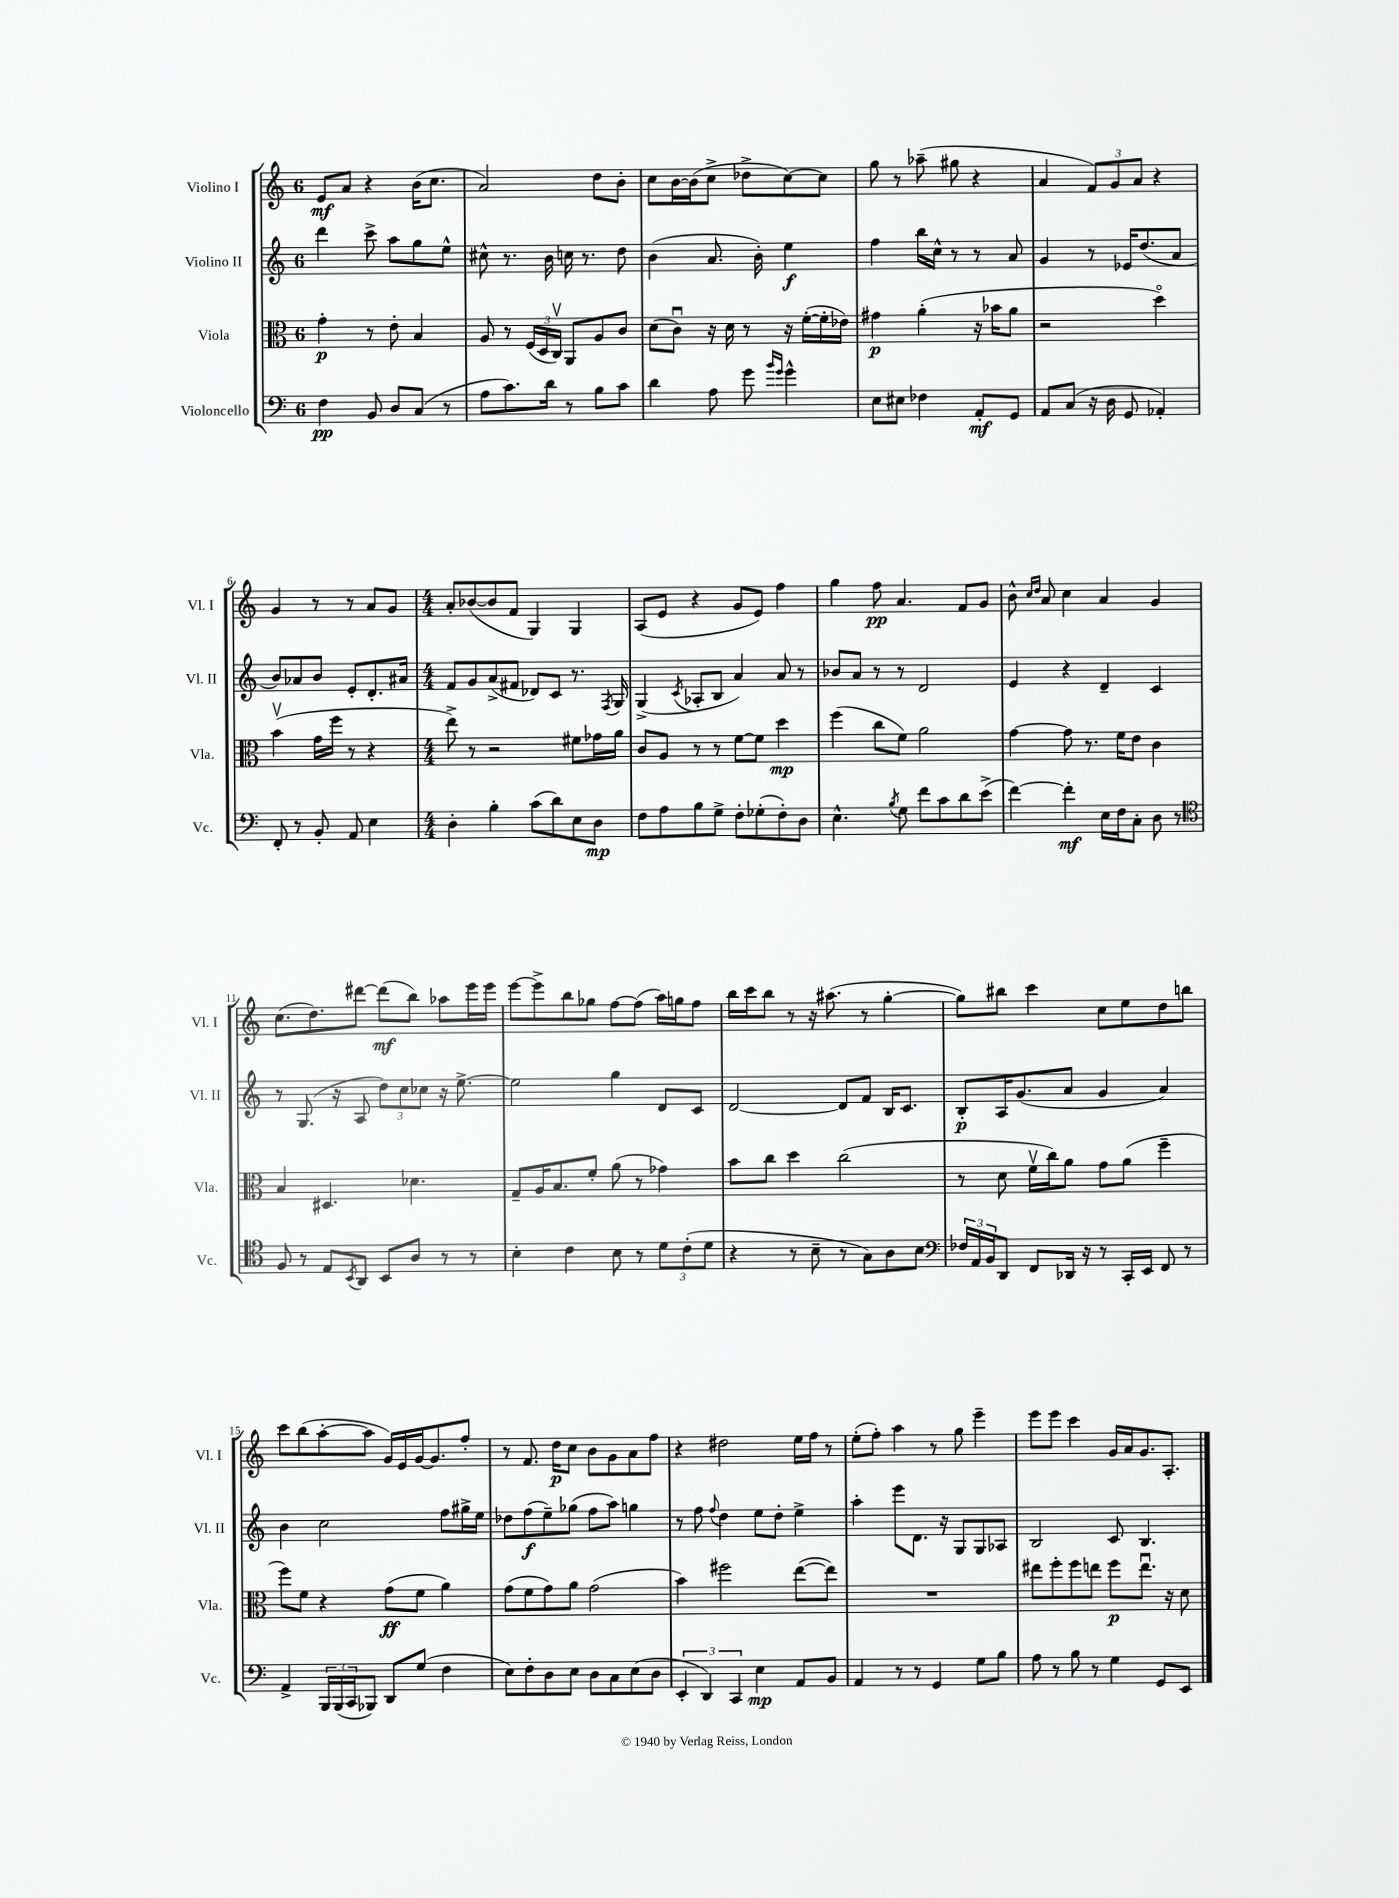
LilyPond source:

<<
\new StaffGroup <<
\new Staff = "s0" \with { instrumentName = "Violino I" shortInstrumentName = "Vl. I" } {
    \clef treble \key c \major \once \override Staff.TimeSignature.style = #'single-digit \time 6/8
    e'8\mf a'8 r4 b'16( c''8. |
    a'2) d''8 b'8-. |
    c''8 b'16~ b'16( c''8-> des''8-> c''8~) c''8 |
    g''8 r8 aes''8--( gis''8 r4 |
    a'4 \tuplet 3/2 { f'8) g'8 a'8 } r4 |
    g'4 r8 r8 a'8 g'8 |
    \numericTimeSignature \time 4/4 a'8-. bes'8~( bes'8 f'8 g4) g4 |
    a8( e'8 r4 g'8 e'8) f''4 |
    g''4 f''8\pp a'4. f'8 g'8 |
    b'8-^ \grace { c''16 d''16 } a'8 c''4 a'4 g'4 |
    c''8.( d''8.) dis'''8~ dis'''8\mf( b''8) aes''8 e'''16 e'''16 |
    e'''8~ e'''8-> b''8 ges''8 f''8~ f''8( a''16) g''16 f''8 |
    b''16 c'''16 b''8 r8 r16 ais''8.( r8 g''4~-. |
    g''8) bis''8 c'''4 c''8 e''8 d''8 b''8 |
    c'''8 b''8( a''8~-. a''8 g'16) e'16 g'16~ g'8. f''8-. |
    r8 f'8. d''16\p c''8 b'8 g'8 a'8 f''8 |
    r4 dis''2 e''16 f''16 r8 |
    e''8-.( f''8-.) a''4 r8 g''8 e'''4-- |
    e'''8 e'''8 c'''4 g'16 a'16 g'8. a8.-. \bar "|." |
}
\new Staff = "s1" \with { instrumentName = "Violino II" shortInstrumentName = "Vl. II" } {
    \clef treble \key c \major \once \override Staff.TimeSignature.style = #'single-digit \time 6/8
    d'''4 c'''8-> a''8 g''8 e''8-^ |
    cis''8-^ r8. b'16 c''16 r8. d''8 |
    b'4( a'8. b'16-.) e''4\f |
    f''4 b''16 c''16-^ r8 r8 a'8 |
    g'4 r8 ees'16 d''8.( a'8 |
    b'8) aes'8 b'8 e'8-. d'8.-. ais'16 |
    \numericTimeSignature \time 4/4 f'8 g'8 a'8->( fis'8 des'8) c'8 r8. \acciaccatura { f8 } g16 |
    g4->( \acciaccatura { c'8 } aes8-. b8 a'4) a'8 r8 |
    bes'8 a'8 r8 r8 d'2 |
    e'4 r4 d'4-- c'4 |
    r8 g8.( r16 a8 \tuplet 3/2 { d''8) c''8 ces''8 } r16 e''8.~-> |
    e''2 g''4 d'8 c'8 |
    d'2~ d'8 f'8 b16 c'8. |
    b8-.\p a16 g'8.( a'8 g'4 a'4) |
    b'4 c''2 f''8 gis''16-> e''16 |
    des''8 f''8\f( e''8--) ges''8( f''8 a''8) g''4 |
    r8 f''8 \appoggiatura { f''8 } d''4 e''8 d''8-. e''4-> |
    a''4-. e'''8 d'8. r16 g8 g8 aes8 |
    b2 c'8 b4. \bar "|." |
}
\new Staff = "s2" \with { instrumentName = "Viola" shortInstrumentName = "Vla." } {
    \clef alto \key c \major \once \override Staff.TimeSignature.style = #'single-digit \time 6/8
    g'4-.\p r8 e'8-. b4 |
    a8 r8 \tuplet 3/2 { f16( d16 c16\upbow) } a,8 a8 c'8 |
    d'8( c'8\downbow) r16 d'16 r8 r16 f'16~-.( f'16-. ees'16) |
    gis'4\p a'4-.( r16 bes'16 a'8 |
    r2 d''4\flageolet) |
    b'4\upbow( g'16 f''16 r8 r4 |
    \numericTimeSignature \time 4/4 e''8->) r8 r2 fis'8 ges'16 a'16 |
    c'8 a8 r8 r8 f'8~ f'8 d''4\mp |
    f''4( c''8 f'8) a'2 |
    g'4~ g'8 r8. f'16 e'8 c'4 |
    b4 dis4. des'4. |
    g8-- a16 b8. f'8-. a'8( r8 ges'4) |
    b'8 c''8 d''4 c''2( |
    r8 d'8 f'16\upbow c''16) a'8 g'8 a'8( f''4-- |
    f''8) f'8 r4 g'8\ff( f'8 a'4) |
    g'8( f'8 g'8) a'8 g'2( |
    b'4) fis''2 e''8~( e''8) |
    R1 |
    eis''8 f''8-. f''8 e''8 f''8\p e''8.\downbow r16 d'8 \bar "|." |
}
\new Staff = "s3" \with { instrumentName = "Violoncello" shortInstrumentName = "Vc." } {
    \clef bass \key c \major \once \override Staff.TimeSignature.style = #'single-digit \time 6/8
    f4\pp b,8 d8 c8( r8 |
    a8 c'8.) d'16 r8 b8 c'8 |
    d'4 a8 g'8 \grace { b'16 g'16 } g'4-^ |
    e8 eis8 fes4 a,8-.\mf g,8 |
    a,8 c8( r16 d16 g,8 aes,4-.) |
    f,8-. r8 b,8-. a,8 e4 |
    \numericTimeSignature \time 4/4 d4-. b4-. c'8( d'8) e8 d8\mp |
    f8 a8 b8 g8-> f8-. ges8-.( f8-.) d8 |
    e4.-^ \acciaccatura { b8 } g8 f'8 c'8 d'8 e'8->( |
    f'4~) f'4-.\mf e16 f16 c8-. d8 r8 |
    \clef tenor f8 r8 e8 \acciaccatura { b,8 } a,8 b,8 a8 r8 r8 |
    b4-. c'4 b8 r8 \tuplet 3/2 { d'8 c'8-.( d'8 } |
    r4 r8 b8-- r8 g8) a8 b8 |
    \clef bass \tuplet 3/2 { fes16 a,16 b,16 } d,8 f,8 des,16 r16 r8 c,16-. e,16 f,8 r8 |
    a,4-> \tuplet 3/2 { b,,16 b,,16( c,16 } bes,,8) d,8 g8( f4 |
    e8) f8-. d8 e8 d8 c8 e8( d8 |
    \tuplet 3/2 { e,4-. d,4) c,4 } e4\mp a,8 b,8 |
    a,4 r8 r8 g,4 g8 b8 |
    a8 r8 b8 r8 g4 g,8 e,8 \bar "|." |
}
>>
>>
